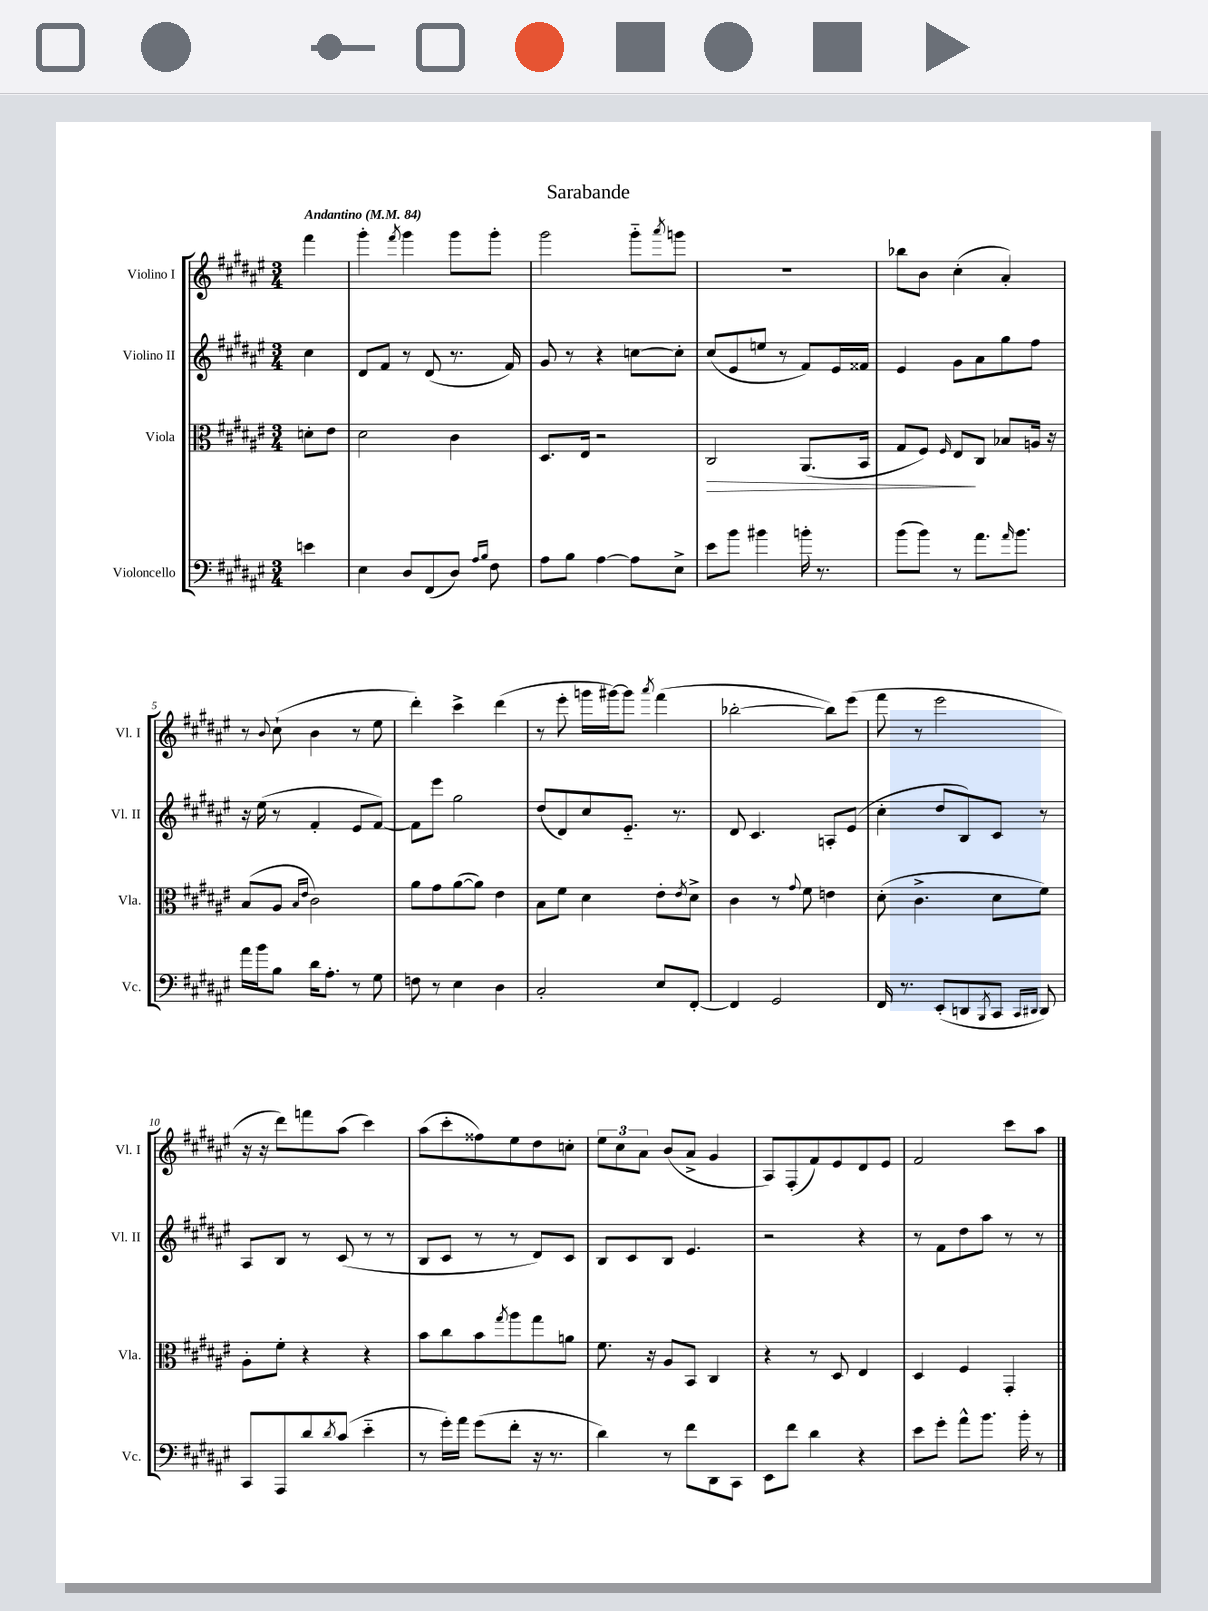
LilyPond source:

\header { title = "Sarabande" }
<<
\new StaffGroup <<
\new Staff = "s0" \with { instrumentName = "Violino I" shortInstrumentName = "Vl. I" } {
    \clef treble \key fis \major \numericTimeSignature \time 3/4 \partial 4 \tempo "Andantino" 4 = 84
    fis'''4 |
    gis'''4-. \acciaccatura { fis'''8 } gis'''4 gis'''8 gis'''8-. |
    gis'''2 gis'''8-_ \acciaccatura { ais'''8 } g'''8 |
    R2. |
    bes''8 b'8 cis''4-.( ais'4-.) |
    r8 \appoggiatura { b'8 } cis''8-!( b'4 r8 eis''8 |
    dis'''4-.) cis'''4-> dis'''4( |
    r8 eis'''8-. g'''16 gis'''16~) gis'''8 \acciaccatura { ais'''8 } fis'''4( |
    bes''2~-. bes''8) eis'''8( |
    fis'''8 r8 eis'''2 |
    r16 r16 dis'''8) f'''8 ais''8( cis'''4) |
    ais''8( cis'''8-. fisis''8) eis''8 dis''8 c''8-. |
    \tuplet 3/2 { eis''8 cis''8 ais'8 } b'8( ais'8-> gis'4 |
    ais8) fis8-.( fis'8) eis'8 dis'8 eis'8 |
    fis'2 cis'''8 ais''8 \bar "|." |
}
\new Staff = "s1" \with { instrumentName = "Violino II" shortInstrumentName = "Vl. II" } {
    \clef treble \key fis \major \numericTimeSignature \time 3/4 \partial 4
    cis''4 |
    dis'8 fis'8 r8 dis'8( r8. fis'16) |
    gis'8 r8 r4 c''8~ c''8-. |
    cis''8( eis'8 e''8 r8 fis'8) eis'16 fisis'16 |
    eis'4 gis'8 ais'8 gis''8 fis''8 |
    r16 eis''16( r8 fis'4-. eis'8 fis'8~) |
    fis'8 eis'''8 gis''2 |
    dis''8( dis'8) cis''8 eis'8.-_ r8. |
    dis'8 cis'4. a8-. eis'8( |
    cis''4-. dis''8 b8) cis'8 r8 |
    ais8 b8 r8 cis'8( r8 r8 |
    b8 cis'8 r8 r8 dis'8) cis'8 |
    b8 cis'8 b8 eis'4. |
    r2 r4 |
    r8 fis'8 dis''8 ais''8 r8 r8 \bar "|." |
}
\new Staff = "s2" \with { instrumentName = "Viola" shortInstrumentName = "Vla." } {
    \clef alto \key fis \major \numericTimeSignature \time 3/4 \partial 4
    d'8-. eis'8 |
    dis'2 cis'4 |
    dis8. eis16 r2 |
    cis2\> ais,8.( b,16 |
    gis8 fis8) \grace { fis16 } eis8\! cis8 bes8 a16 r16 |
    b8( ais8 \grace { b16 eis'16 } cis'2) |
    ais'8 gis'8 ais'8~( ais'8) eis'4 |
    b8 fis'8 dis'4 eis'8-. \acciaccatura { eis'8 } dis'8-> |
    cis'4 r8 \appoggiatura { gis'8 } fis'8 e'4 |
    dis'8-.( cis'4.-> dis'8 fis'8) |
    ais8-. fis'8-. r4 r4 |
    b'8 cis''8 b'8 \acciaccatura { gis''8 } ais''8 gis''8 a'8 |
    fis'8. r16 ais8 b,8 cis4 |
    r4 r8 dis8 eis4 |
    dis4 fis4 gis,4-. \bar "|." |
}
\new Staff = "s3" \with { instrumentName = "Violoncello" shortInstrumentName = "Vc." } {
    \clef bass \key fis \major \numericTimeSignature \time 3/4 \partial 4
    e'4 |
    eis4 dis8 fis,8( dis8) \grace { ais16 b16 } fis8 |
    ais8 b8 ais4~ ais8 eis8-> |
    eis'8 b'8 bis'4 b'16-. r8. |
    b'8( b'8) r8 ais'8. \grace { ais'16 } b'8. |
    ais'16 b'16 b8 dis'16 ais8.-. r8 gis8 |
    f8 r8 eis4 dis4 |
    cis2-. eis8 fis,8~-. |
    fis,4 gis,2 |
    fis,16 r8. eis,8-.( d,8 \acciaccatura { b,,8 } cis,8 \grace { cis,16 dis,16 } dis,8) |
    cis,8 ais,,8 dis'8 \acciaccatura { dis'8 } cis'8( eis'4-_ |
    r8 gis'16-.) ais'16 gis'8( fis'8-. r16 r8. |
    dis'4) r8 fis'8 dis,8 cis,8 |
    eis,8 fis'8 dis'4 r4 |
    eis'8 gis'8-. ais'8-^ b'8. b'16-. r8 \bar "|." |
}
>>
>>
